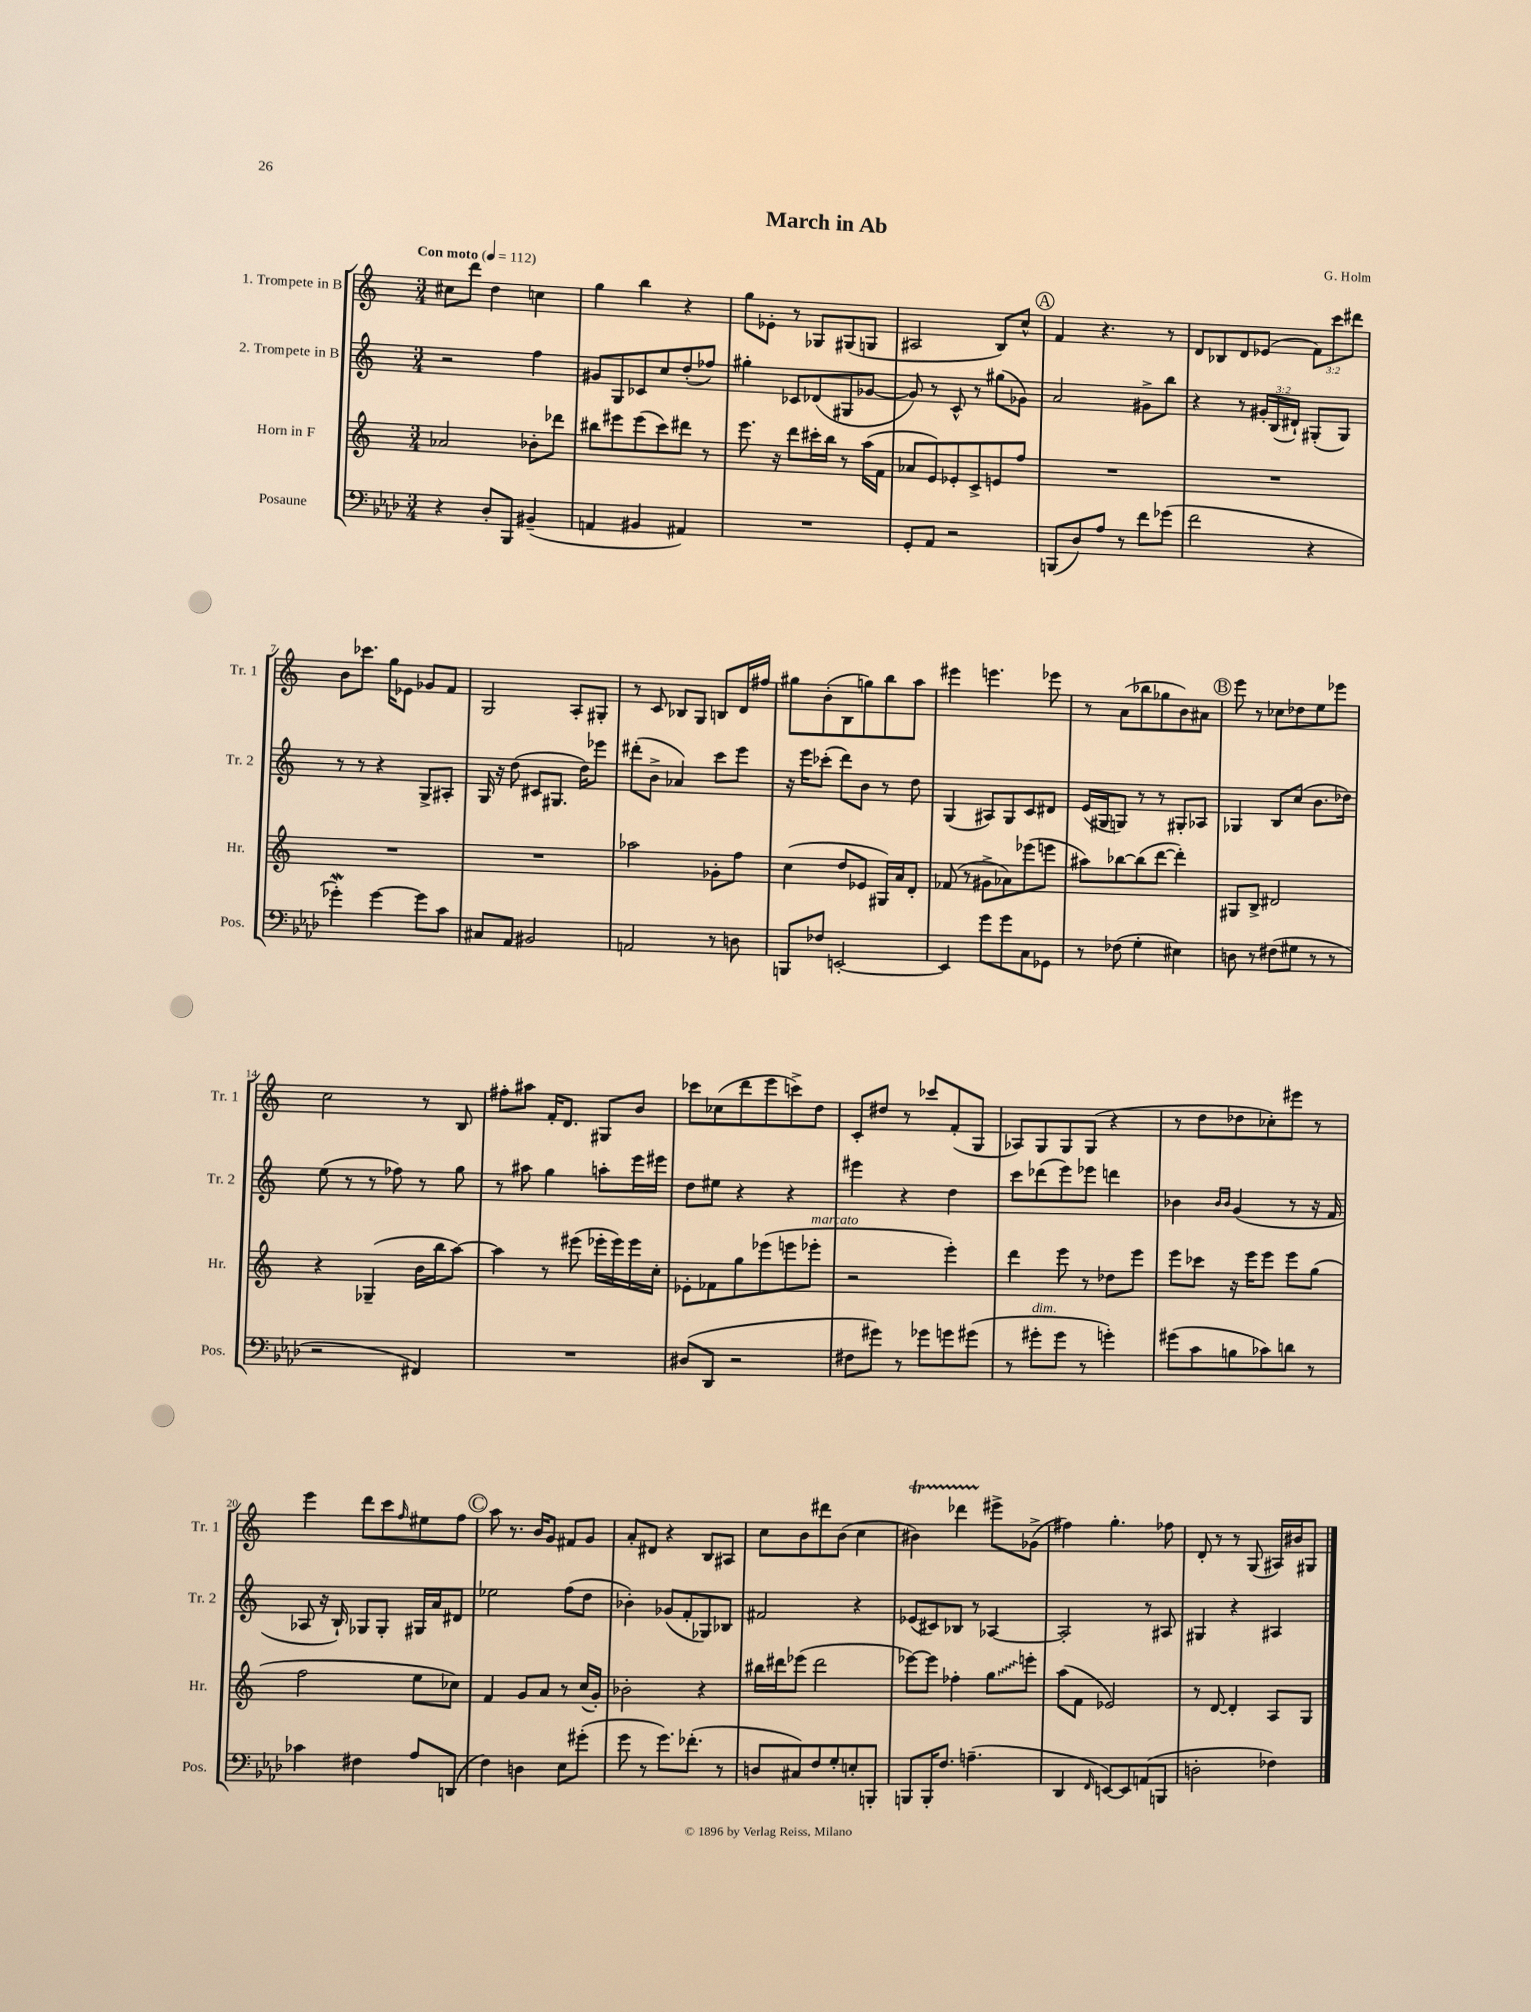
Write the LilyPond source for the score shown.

\header { title = "March in Ab" composer = "G. Holm" }
<<
\new StaffGroup <<
\new Staff = "s0" \with { instrumentName = "1. Trompete in B" shortInstrumentName = "Tr. 1" } {
    \clef treble \key c \major \numericTimeSignature \time 3/4 \override Staff.TupletNumber.text = #tuplet-number::calc-fraction-text \tempo "Con moto" 4 = 112
    cis''8 d'''8 d''4 c''4 |
    g''4 b''4 r4 |
    g''8 ees'8-. r8 ges8 gis8( g8 |
    ais2 b8) c''8-^ |
    \mark \markup { \circle "A" } f'4 r4. r8 |
    d'8 bes8 d'8 ees'8( \tuplet 3/2 { f'8) c'''8 dis'''8 } |
    b'8 ces'''8. g''16 ees'8 ges'8 f'8 |
    g2 a8-. gis8-. |
    r8 c'8 bes8 g8 b8 d'16 fis''16 |
    gis''8 b'8-.( b8 g''8) b''8 a''8 |
    eis'''4 e'''4. ees'''8 |
    r8 a'8( bes''8 ges''8 b'8) ais'8 |
    \mark \markup { \circle "B" } e'''8 r8 ces''8 des''8 e''8 ees'''8 |
    c''2 r8 b8 |
    fis''8-. ais''8 f'16-. d'8. gis8 b'8 |
    ces'''8 ces''8( d'''8 e'''8 c'''8->) d''8 |
    c'8-. dis''8 r8 ces'''8 f'8-.( g8 |
    aes8) g8 g8 g8( r4 |
    r8 d''8 des''8 ces''8-.) eis'''8 r8 |
    e'''4 d'''8 c'''8 \grace { f''16 } eis''8 f''8 |
    \mark \markup { \circle "C" } a''8 r8. b'16 g'8 fis'8 g'8 |
    a'8-. dis'8 r4 b8 ais8 |
    c''8 b'8 dis'''8 b'8( c''4 |
    bis'4\startTrillSpan) des'''4 eis'''8->\stopTrillSpan ges'8->( |
    fis''4) g''4.-. fes''8 |
    d'8-. r8 r8 g8( ais16) bis'16 gis8 \bar "|." |
}
\new Staff = "s1" \with { instrumentName = "2. Trompete in B" shortInstrumentName = "Tr. 2" } {
    \clef treble \key c \major \numericTimeSignature \time 3/4 \override Staff.TupletNumber.text = #tuplet-number::calc-fraction-text
    r2 f''4 |
    gis'8 g8 ces'8 c''8 d''8-.( fes''8) |
    gis''4-. ces'8 des'8( gis8 ges'8~ |
    ges'8) r8 c'8-^ r8 gis''8( ges'8) |
    \mark \markup { \circle "A" } a'2 gis'8-> b''8 |
    r4 r8 \tuplet 3/2 { gis'16-. b16( dis'16-!) } gis8-.( gis8) |
    r8 r8 r4 g8-> ais8-. |
    g16 r16 d''8( cis'8 gis8. d''16) ees'''8 |
    dis'''8-.( b'8-> aes'4) c'''8 e'''8 |
    r16 e'''16 ces'''8-.( d'''8) b'8 r8 d''8 |
    g4( ais8) g8 c'8 dis'8 |
    e'16( gis16 g8) r8 r8 gis8-. aes8 |
    \mark \markup { \circle "B" } ges4 b8 c''8( b'8. des''16) |
    e''8( r8 r8 fes''8) r8 g''8 |
    r8 ais''8 g''4 a''8-. e'''16 eis'''16 |
    d''8 eis''8 r4 r4 |
    eis'''4 r4 d''4 |
    c'''8 des'''8( e'''8) ees'''8 d'''4 |
    bes'4 \grace { bes'16 bes'16 } g'4( r8 r16 f'16 |
    aes8 r16 b16-!) ges8 ges8-. gis16 a'16 dis'8 |
    \mark \markup { \circle "C" } ees''2 f''8( d''8 |
    bes'4-.) ges'8( f'8-. ges8) bes8 |
    fis'2 r4 |
    ees'8( cis'8) bes8 r8 aes4~ |
    aes2-. r8 ais8 |
    gis4 r4 ais4 \bar "|." |
}
\new Staff = "s2" \with { instrumentName = "Horn in F" shortInstrumentName = "Hr." } {
    \clef treble \key c \major \numericTimeSignature \time 3/4
    aes'2 bes'8-. des'''8 |
    bis''8 eis'''8 eis'''8( c'''8) dis'''8 r8 |
    e'''8. r16 d'''8 cis'''16-. b''16 r8 a''16( f'16 |
    aes'8 e'8) ees'8-. c'8-> e'8 f''8 |
    \mark \markup { \circle "A" } R2. |
    R2. |
    R2. |
    R2. |
    aes''2 ges'8-. f''8 |
    c''4( d''8 ees'8 gis16) a'16 d'8-. |
    fes'8( r8 gis'8-> aes'8) ees'''8( e'''8 |
    ais''8) bes''8~ bes''8( d'''8~ d'''4-.) |
    \mark \markup { \circle "B" } gis8 b8-> dis'2 |
    r4 ges4--( b'16 b''16 a''8~) |
    a''4 r8 eis'''8( ees'''16-. ees'''16) ees'''16 c''16-. |
    ees'8-. fes'8 g''8 ees'''8( e'''8 ees'''8-.^\markup { \italic "marcato" } |
    r2 e'''4-.) |
    d'''4 e'''8 r8 des''8 e'''8 |
    e'''8 ces'''8 r16 e'''16 e'''8 e'''8 g''8( |
    f''2 e''8 ces''8) |
    \mark \markup { \circle "C" } f'4 g'8 a'8 r8 c''16( g'16-.) |
    bes'2-. r4 |
    bis''16 dis'''16 ees'''8( dis'''2 |
    ees'''8~) ees'''8 fes''4-. \once \override Glissando.style = #'zigzag g''8\glissando e'''8-. |
    a''8( f'8 ees'2) |
    r8 d'8~ d'4-. a8 g8 \bar "|." |
}
\new Staff = "s3" \with { instrumentName = "Posaune" shortInstrumentName = "Pos." } {
    \clef bass \key aes \major \numericTimeSignature \time 3/4
    r4 des8-. bes,,8 bis,4--( |
    a,4 bis,4 ais,4) |
    R2. |
    g,8-. aes,8 r2 |
    \mark \markup { \circle "A" } b,,8( des8) aes8 r8 f'8 ges'8( |
    f'2 r4 |
    ges'4-.\mordent) ges'4~ ges'8 c'8 |
    cis8 aes,8 bis,2 |
    a,2 r8 d8 |
    b,,8 fes8 e,2~-. |
    e,4 g'8 g'8 c8 ges,8 |
    r8 fes8( g4-. eis4) |
    \mark \markup { \circle "B" } d8 r8 fis8( gis8 r8 r8 |
    r2 fis,4) |
    R2. |
    dis8( des,8 r2 |
    fis8 gis'8) r8 ges'8 g'8 gis'8( |
    r8 gis'8-.^\markup { \italic "dim." } gis'8 r8 g'4-.) |
    gis'8( c'8 b8 ces'8) d'8 r8 |
    ces'4 fis4 aes8 d,8( |
    \mark \markup { \circle "C" } f4) d4 ees8 gis'8-.( |
    g'8 r8 g'8.) fes'8.-.( r8 |
    d8 cis8) f8 g8-. e8-. b,,8-. |
    b,,8 b,,16-. f8. a4.--( |
    des,4 \grace { f,16 } e,8~) e,8 a,8( b,,8 |
    d2-. fes4) \bar "|." |
}
>>
>>
